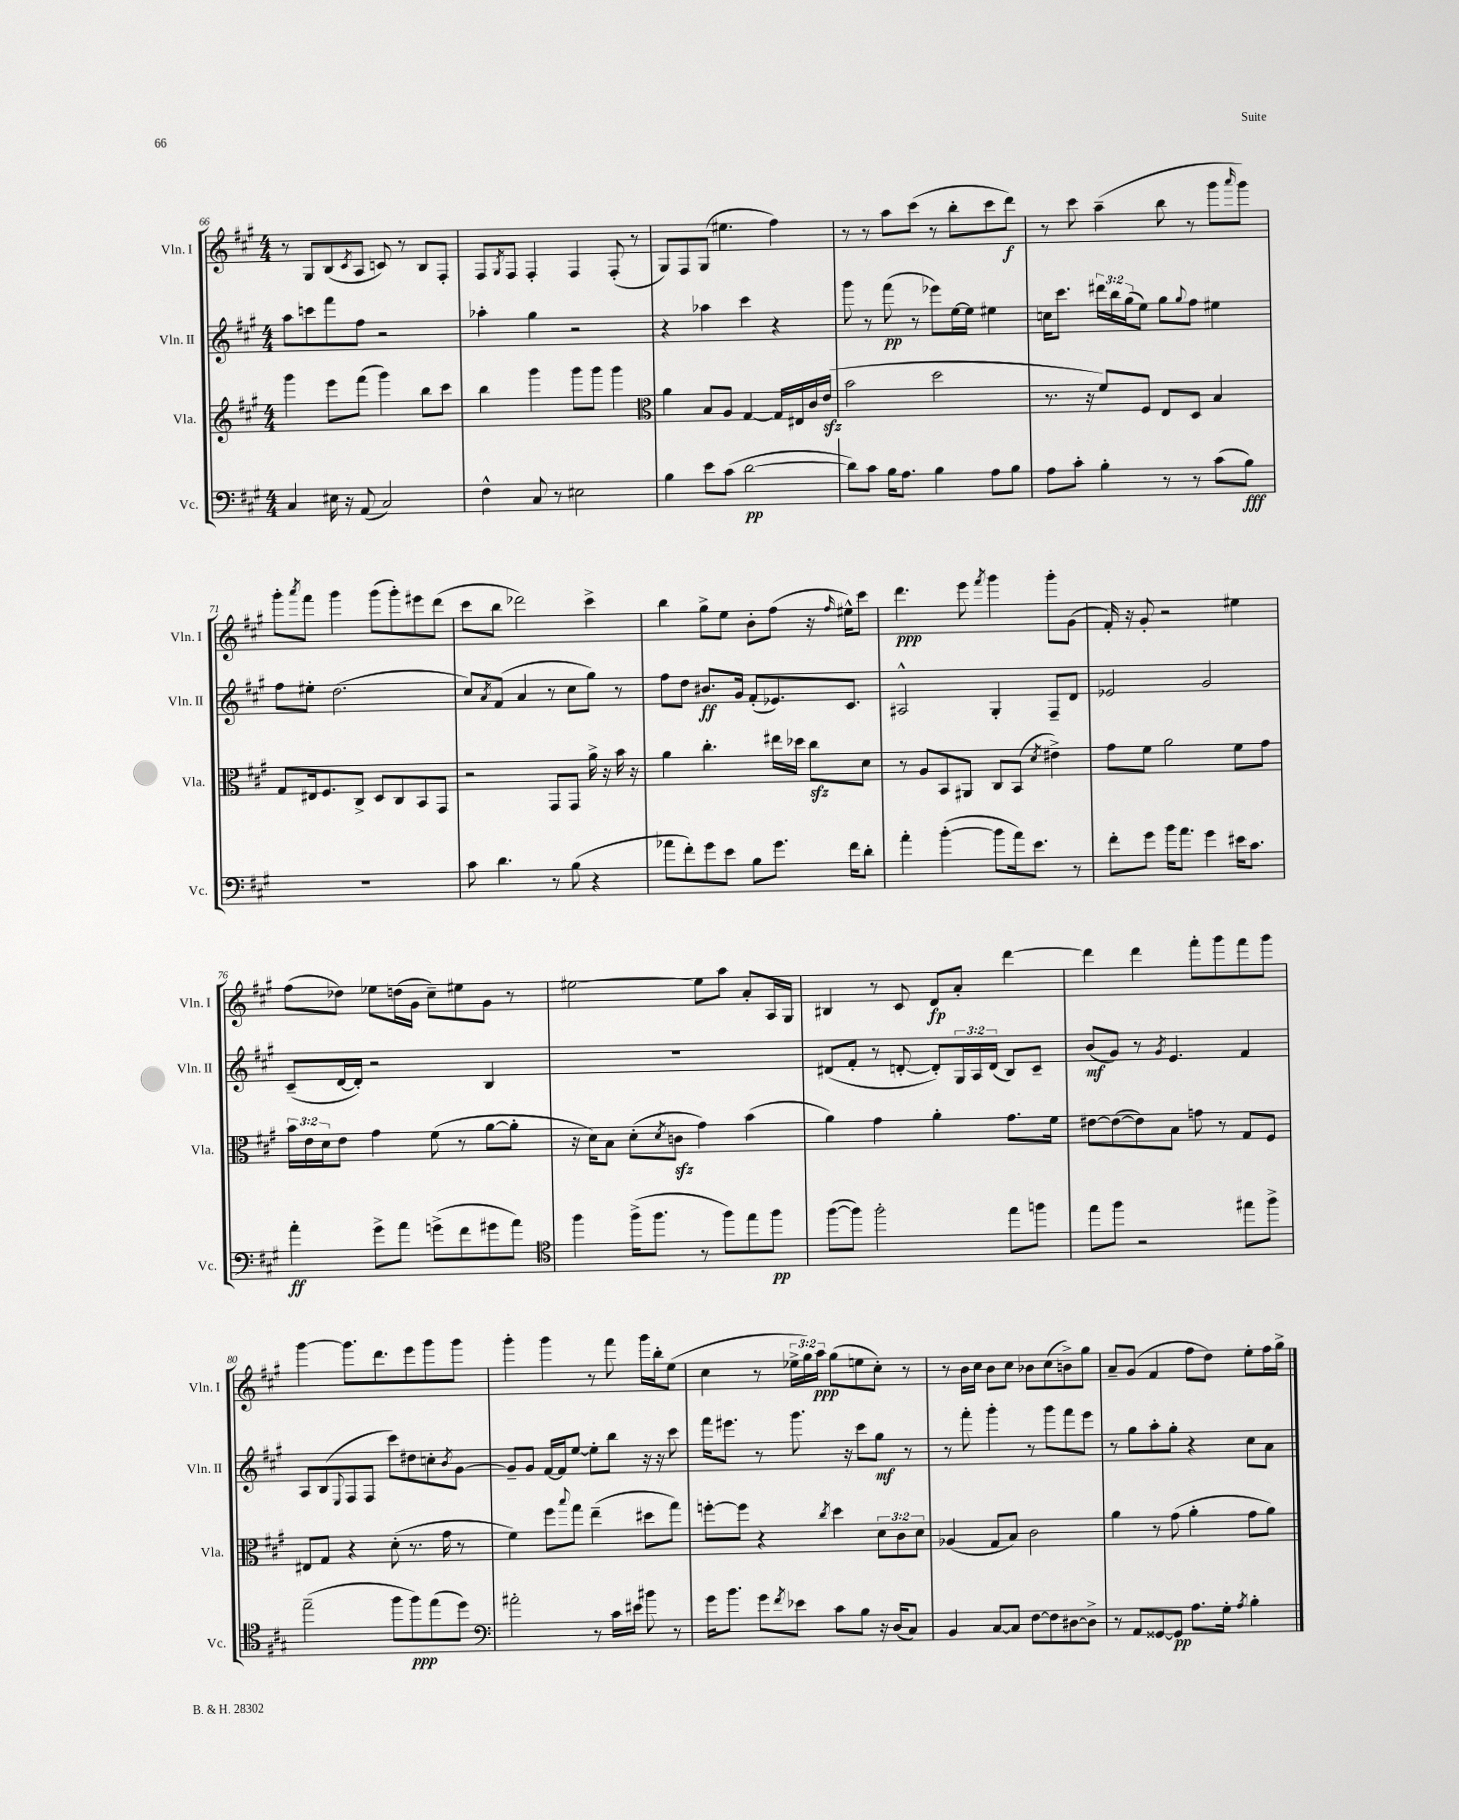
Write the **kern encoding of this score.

**kern	**kern	**kern	**kern
*staff4	*staff3	*staff2	*staff1
*clefF4	*clefG2	*clefG2	*clefG2
*k[f#c#g#]	*k[f#c#g#]	*k[f#c#g#]	*k[f#c#g#]
*M4/4	*M4/4	*M4/4	*M4/4
4C#/	4ggg#\	8aa\L	8r
.	.	8ccc\	8G#/L
16E#\	8eee\L	8fff#\	(8B/
16r	.	.	.
.	.	.	8qc#/
(8AA/	(8fff#\J	8ff#\J	8A/J
2C#/)	4ggg#\)	2r	8c/)
.	.	.	8r
.	8bb\L	.	8B/L
.	8ccc#\J	.	8F#'/J
=	=	=	=
4F#^^\	4bb\	4aa-'\	8F#/L
.	.	.	8qG#/
.	.	.	8F#/J
8C#/	4ggg#\	4gg#\	4F#'/
8r	.	.	.
2E#\	8ggg#\L	2r	4F#/
.	8ggg#\J	.	.
.	4ggg#\	.	(8F#'/
.	.	.	8r
=	=	=	=
*	*clefC3	*	*
4B\	4a\	4r	8G#/L)
.	.	.	8F#/
8e\L	8B/L	4aa-\	(8G#/J
(8c#\J	8A/J	.	4.ee#\
[2d\	[4G#/	4ccc#\	.
.	16G#/]LL	4r	4ff#\)
.	16E#/	.	.
.	16c#/	.	.
.	(16e/JJ	.	.
=	=	=	=
8d\]L)	2b\	8ggg#\	8r
8c#\J	.	8r	8r
16B\LK	.	(8fff#\	8aa\L
8.A\J	.	.	.
.	.	8r	(8ccc#\J
4B\	2dd\	8eee-\L)	8r
.	.	[16ee\L	8bb'\L
.	.	16ee\]JJ	.
8A\L	.	4ee#\	8ccc#\
8B\J	.	.	8ddd\J)
=	=	=	=
8A\L	8.r	16cc\LK	8r
.	.	8.ccc#\J	.
8c#'\J	.	.	8ccc#\
.	16r	.	.
4B'\	8f#/L)	24ddd#\LL	(4aa~\
.	.	24bb\	.
.	.	(24gg#\J	.
.	8F#/J	8ee\J)	.
8r	8E/L	8gg#\L	8bb\
.	.	8qqgg#/	.
8r	8D/J	8ff#\J	8r
(8c#\L	4B/	4ee#\	8ggg#\L
.	.	.	16qqaaa/
8B\J)	.	.	8ggg#\J)
=	=	=	=
1r	8G#/L	8ff#\L	8ggg#'\L
.	.	.	8qaaa/
.	16E#/k	8ee#'\J	8fff#\J
.	8.F#/	.	.
.	.	(2.dd\	4ggg#\
.	8C#^/J	.	.
.	8D/L	.	(8ggg#\L
.	8C#/	.	8ggg#'\)
.	8BB/	.	8eee#\
.	8GG#/J	.	(8ddd\J
=	=	=	=
8c#\	2r	8cc#/L)	8ccc#\L
.	.	8qa/	.
4.d\	.	(8f#/J	8bb\J
.	.	4a/	2ddd-\)
8r	8GG#/L	8r	.
(8B\	8GG#/J	8cc#\L	.
4r	16a^\	8gg#\J)	4ccc#^\
.	16r	.	.
.	16b\	8r	.
.	16r	.	.
=	=	=	=
8a-\L	4a\	8ff#\L	4bb\
8f#'\)	.	8dd\J	.
8g#\	4.cc#'\	8.b#/L	8gg#^\L
8e\J	.	.	8ee\J
.	.	16g#/Jk	.
8B\L	.	(8f#'/L	8b'\L
8.g#\J	16ee#\LL	8.e-/)	(8ff#\J
.	16dd-\JJ	.	.
.	8cc#\L	.	16r
.	.	.	16qqff#/
16f#\LK	.	8.c#/J	16ee#^^\LK)
8d'\J	8d\J	.	8ccc#\J
=	=	=	=
4a'\	8r	2A#^^/	4.ddd\
.	8A/L	.	.
([4b'\	8BB/	.	.
.	8AA#/J	.	8eee\
.	.	.	8qfff#/
8b\]L	8C#/L	4G#'/	4ggg#\
16a\k)	(8BB/J	.	.
8.e\J	.	.	.
.	8qd/	.	.
.	4e#^\)	8F#~/L	8ggg#'\L
8r	.	8d/J	(8g#\J
=	=	=	=
8f#'\L	8g#\L	2e-/	16f#'/)
.	.	.	16r
8g#\J	8f#\J	.	8g#'/
16b\LK	2a\	.	2r
8.a\J	.	.	.
4g#\	.	2g#/	.
16e#\LK	8f#\L	.	4ee#\
8.c#\J	.	.	.
.	8g#\J	.	.
=	=	=	=
4a'\	24b\LL	(8c#~/L	(8ff#\L
.	24e\	.	.
.	24d\J	.	.
.	8e\J	[16d/L	8dd-\J)
.	.	16d'/]JJ)	.
8g#^\L	4g#\	2r	8ee-\L
8a\J	.	.	(16dd\L
.	.	.	16g#\JJ
(8g^\L	(8f#\	.	8cc#~\L)
8f#\	8r	.	8ee#\
8g#\	[8a\L	4B/	8g#\J
8a\J)	8a'\]J	.	8r
=	=	=	=
*clefC4	*	*	*
4ff#\	16r	1r	[2ee#\
.	16d\LK)	.	.
.	8B\J	.	.
(16ff#^\LK	(8d'\L	.	.
8.ff#\J	.	.	.
.	8qd/	.	.
.	8c\J	.	.
8r	4g#\)	.	8ee#\]L
8ff#\L)	.	.	8aa\J
8ee\	(4b\	.	8a'/L
8ff#\J	.	.	16A/L
.	.	.	16G#/JJ
=	=	=	=
([8ff#\L	4a\)	(8d#/L	4B#/
8ff#\]J)	.	8f#'/J	.
2ff#'\	4g#\	8r	8r
.	.	[8d'/	8c#/
.	4a'\	8d'/]L)	8d/L
.	.	24G#/L	8a'/J
.	.	24A/	.
.	.	(24d/JJ	.
8ee\L	8.g#\L	8B/L)	[4ddd\
8ff\J	.	8c#~/J	.
.	16f#\Jk	.	.
=	=	=	=
8ee\L	[8e#\L	(8b/L	4ddd\]
8ff#\J	(8e#\_	8g#/J)	.
2r	8e#\])	8r	4ddd\
.	.	8qg#/	.
.	8B\J	4.e/	.
.	8g\	.	8fff#'\L
.	8r	.	8ggg#\
8ee#\L	8G#/L	4f#/	8fff#\
8ff#^\J	8F#/J	.	8ggg#\J
=	=	=	=
(2ee~\	8E#/L	8A/L	[4ggg#\
.	8G#/J	(8B/	.
.	.	8qqE/	.
.	4r	8F#/	8.ggg#\]L
.	.	8F#/J	.
.	.	.	8.ddd\
8ff#\L	(8d'\	8ccc#\L)	.
8ff#\)	8.r	8dd#\	8eee\
(8ee\	.	8cc'\	8ggg#\
.	16g#\	.	.
.	.	8qb/	.
8dd\J)	8r	[8g#\J	8ggg#\J
=	=	=	=
*clefF4	*	*	*
2a#'\	4f#\)	8g#~/]L	4ggg#'\
.	.	8g#/J	.
.	8ff#\L	[16f#/LL	4ggg#\
.	.	16f#/]J	.
.	8qqbb/	.	.
.	8gg#\J	[8ee/J	.
8r	(4ee~\	8ee'\]L	8r
16c#\LL	.	8bb\J	8fff#\
16e#\JJ	.	.	.
8b#\	8dd#\L	16r	16ggg#\LL
.	.	16r	16bb'\J
8r	8gg#\J)	8ccc#\	(8ee\J
=	=	=	=
16g#\LK	[8ff'\L	16fff#\LK	4cc#\
8.b\J	.	8.eee#\J	.
.	8ff\]J	.	.
8g#\L	4r	8r	8r
8qf#/	.	.	.
8e-\J	.	8.ggg#\	24ee-^\LL
.	.	.	24gg#\)
.	.	.	24aa\JJ
.	8qcc#/	.	.
8c#\L	4dd\	.	(8gg#\L
.	.	16r	.
8B\J	.	8ccc#\L	8ee\
16r	12d\L	8gg#\J	8cc#'\J)
(16D/LK	.	.	.
.	12c#\	.	.
8C#/J)	.	8r	8r
.	12d\J	.	.
=	=	=	=
4BB/	(4A-/	8r	8r
.	.	8fff#'\	16b\LL
.	.	.	16cc#\JJ
[8C#/L	8G#/L	4ggg#'\	8b\L
8C#/]J	8B/J)	.	8cc#\J
[8F#\L	2c#\	8r	8b-\L
8F#\]	.	8ggg#\L	(8cc#\
[8D#\	.	8fff#\	8b^\)
8D#^\]J	.	8eee\J	8gg#\J
=	=	=	=
8r	4a\	8r	8a~/L
8AA/L	.	8gg#\L	(8g#/J
[8GG##/	8r	8aa'\	4f#/
8GG##/]J	(8g#\	8gg#'\J	.
8.A\L	4a'\	4r	8ff#\L
.	.	.	8dd\J)
16G#'\Jk	.	.	.
8qA/	.	.	.
4B'\	8g#\L	8cc#\L	8ee'\L
.	8a\J)	8a\J	16ff#\L
.	.	.	16gg#^\JJ
==	==	==	==
*-	*-	*-	*-
